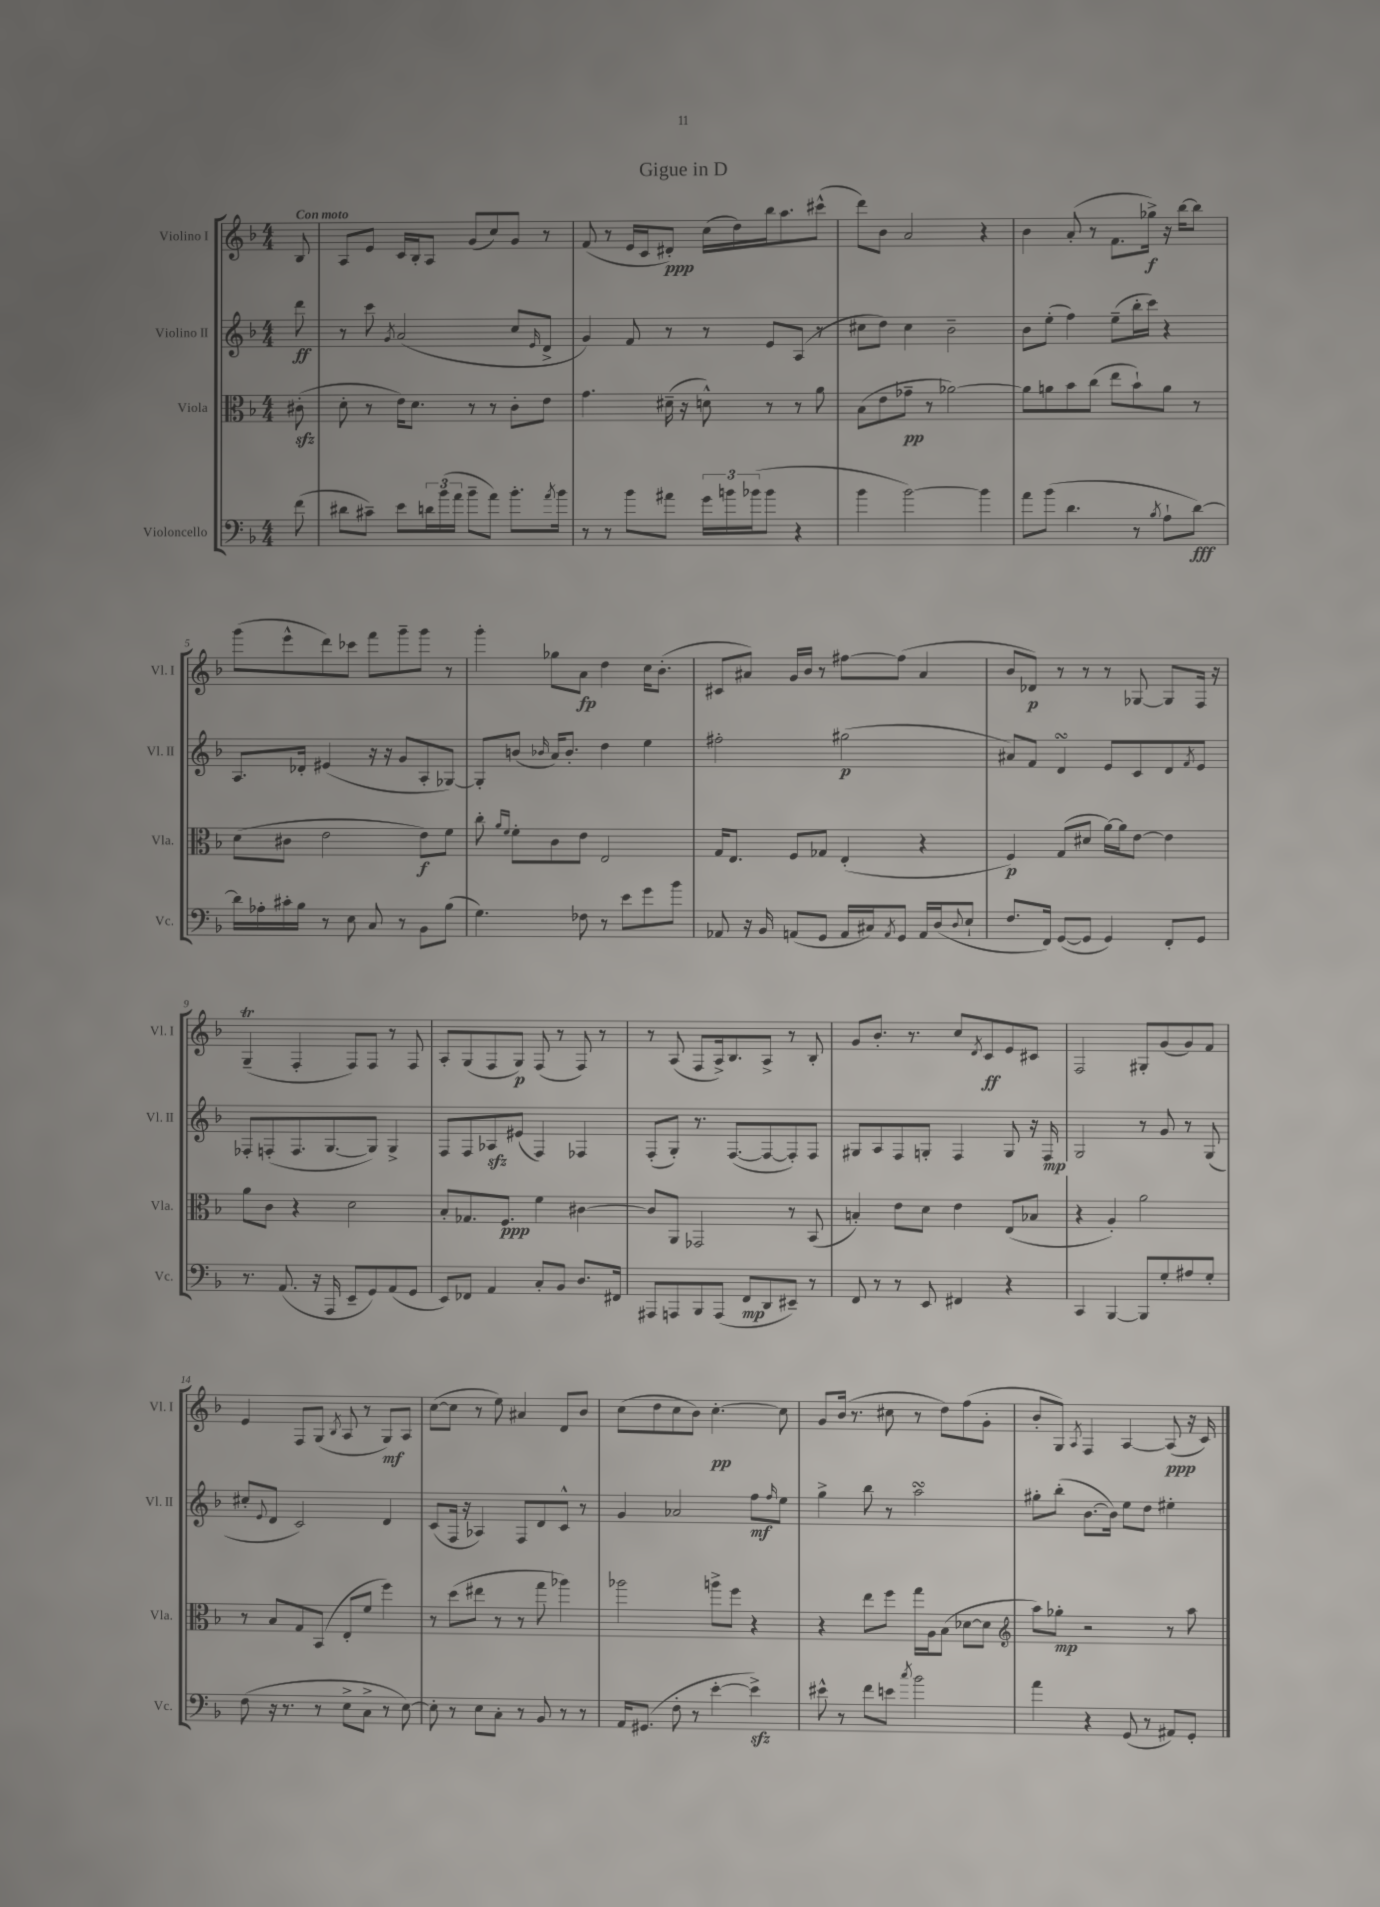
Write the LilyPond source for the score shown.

\header { title = "Gigue in D" }
<<
\new StaffGroup <<
\new Staff = "s0" \with { instrumentName = "Violino I" shortInstrumentName = "Vl. I" } {
    \clef treble \key f \major \numericTimeSignature \time 4/4 \partial 8 \tempo "Con moto"
    bes8 |
    a8 e'8 c'16 bes16-. a8 g'8( c''8) g'8 r8 |
    f'8( r8 e'16 c'16 dis'8-.\ppp) c''16( d''16) bes''16 a''8. cis'''8-^( |
    d'''8) bes'8 a'2 r4 |
    bes'4 a'8-.( r8 f'8. ges''16->\f) r16 bes''16~ bes''8 |
    g'''8( e'''8-^ d'''8) ces'''8 f'''8 g'''8-- g'''8 r8 |
    g'''4-. ges''8 a'8\fp d''4 c''16 bes'8.-.( |
    cis'8 ais'8) g'16 bes'16 r8 fis''8~ fis''8( ais'4 |
    bes'8 des'8\p) r8 r8 r8 ges8~ ges8 f16 r16 |
    g4--\trill( f4-. f8) f8 r8 f8 |
    a8-. g8( f8 g8\p) f8( r8 f8) r8 |
    r8 a8( f8 a16->) bes8. a8-> r8 bes8-. |
    g'8 bes'8.-. r8. c''8 \acciaccatura { d'8 } c'8\ff e'8 cis'8 |
    f2 gis8-. g'8( g'8) f'8 |
    e'4 f8 g8( \acciaccatura { bes8 } a8 r8 g8\mf) a8 |
    c''8~( c''8 r8 e''8) ais'4 d'8 bes'8 |
    c''8( d''8 c''8 bes'8) c''4.~-.\pp c''8 |
    g'8 bes'16( r8. cis''8 r8 d''8) f''8( g'8-. |
    bes'8-. g8) \acciaccatura { a8 } f4 a4~ a8\ppp( r16 c'16) \bar "|." |
}
\new Staff = "s1" \with { instrumentName = "Violino II" shortInstrumentName = "Vl. II" } {
    \clef treble \key f \major \numericTimeSignature \time 4/4 \partial 8
    d'''8\ff |
    r8 c'''8 \acciaccatura { g'8 } a'2( c''8 \grace { e'16 } d'8-> |
    g'4) f'8 r8 r8 e'8 a8( r8 |
    cis''8 d''8) cis''4 bes'2-- |
    bes'8 e''8-.( f''4) e''8--( bes''16-. c'''16) r4 |
    a8. des'16-. eis'4( r16 r16 g'8 a8-. ges8~) |
    ges8-. b'8( \grace { bes'16 } a'16) bes'8.-. d''4 e''4 |
    fis''2-. gis''2\p( |
    ais'8) f'8 d'4\turn e'8 c'8 d'8 \acciaccatura { f'8 } e'8 |
    fes8-. f8-.( f8. g8.~ g8) g4-> |
    f8 f8 aes8\sfz eis'8( f4) fes4 |
    f8-.( g8-.) r8. f8.~( f8~ f8-.) f8 |
    gis8 a8 f8 g8-. f4 g8 r16 f16\mp |
    g2 r8 g'8 r8 g8( |
    cis''8-. \appoggiatura { e'8 } d'8 c'2) d'4 |
    c'8( f16 r16 aes4) f8 d'8 c'8-^ r8 |
    g'4 aes'2 f''8\mf \grace { f''16 } e''8 |
    g''4-> bes''8 r8 a''2\turn |
    gis''8-. bes''8-.( bes'8.~ bes'16) e''8 d''8 eis''4-. \bar "|." |
}
\new Staff = "s2" \with { instrumentName = "Viola" shortInstrumentName = "Vla." } {
    \clef alto \key f \major \numericTimeSignature \time 4/4 \partial 8
    cis'8-.\sfz( |
    d'8-. r8 e'16) d'8. r8 r8 c'8-. e'8 |
    g'4. dis'16--( r16 d'8-^) r8 r8 a'8 |
    bes8( e'8 ges'8--\pp r8 aes'2~) |
    aes'8 a'8 bes'8 c''8( e''8 bes'8-!) a'8 r8 |
    d'8( cis'8 e'2 e'8\f) f'8 |
    c''8-. \grace { a'16 f'16 } f'8-. c'8 e'8 e2 |
    g16 e8. f8 ges8 e4-.( r4 |
    f4\p) g8( dis'8 a'16~) a'16 e'8~ e'4 |
    a'8 c'8 r4 d'2 |
    bes8-. ges8. f8.\ppp f'4 cis'4~ |
    cis'8 a,8 ges,2 r8 bes,8( |
    b4-.) e'8 d'8 e'4 e8( bes8 |
    r4 a4-.) a'2 |
    r8 bes8 g8 bes,8( e8-. f'8 f''4) |
    r8 d''8( eis''8 r8 r8 g''8 aes''4) |
    aes''2 a''8-> f''8 r4 |
    r4 e''8 f''8 g''16 a16 bes8( des'8~ des'8 |
    \clef treble a''8) ges''8-.\mp r2 r8 a''8 \bar "|." |
}
\new Staff = "s3" \with { instrumentName = "Violoncello" shortInstrumentName = "Vc." } {
    \clef bass \key f \major \numericTimeSignature \time 4/4 \partial 8
    f'8( |
    dis'8 cis'8--) e'8 \tuplet 3/2 { d'16 bes'16( a'16 } bes'8-- a'8) bes'8.-. \acciaccatura { a'8 } bes'16 |
    r8 r8 bes'8 ais'8 \tuplet 3/2 { g'16 b'16 bes'16( } bes'8 r4 |
    bes'4 bes'2~) bes'4 |
    a'8 bes'8( d'4. r8 \acciaccatura { bes8 } a8-! d'8~\fff) |
    d'16 aes16-. cis'16-. bes16 r8 e8 c8 r8 bes,8 bes8( |
    g4.) fes8 r8 e'8 g'8 bes'8 |
    aes,8 r16 bes,16 a,8( g,8 a,16 cis16) \acciaccatura { a,8 } g,8 a,16 d16( \appoggiatura { d8 } e8-! |
    f8. f,16) g,8~( g,8 g,4) f,8-. g,8 |
    r8. a,8.( r16 a,,16 e,8-- g,8) a,8( g,8 |
    e,8) fes,8 a,4 c8-. bes,8 d8. fis,16 |
    ais,,8 a,,8 bes,,8 a,,8( f,8\mp d,8 eis,8--) r8 |
    f,8 r8 r8 e,8 fis,4 r4 |
    c,4 bes,,4~ bes,,8 g8-. ais8 g8-. |
    f8( r16 r8. r8 e8-> c8-> r8 e8~) |
    e8-. r8 e8 c8-. r8 bes,8 r8 r8 |
    a,16 gis,8.( f8-. r8 e'4~-. e'4->\sfz) |
    eis'8-^ r8 f'8 e'8 \acciaccatura { c''8 } bes'2 |
    a'4 r4 g,8( r8 ais,8) g,8-. \bar "|." |
}
>>
>>
